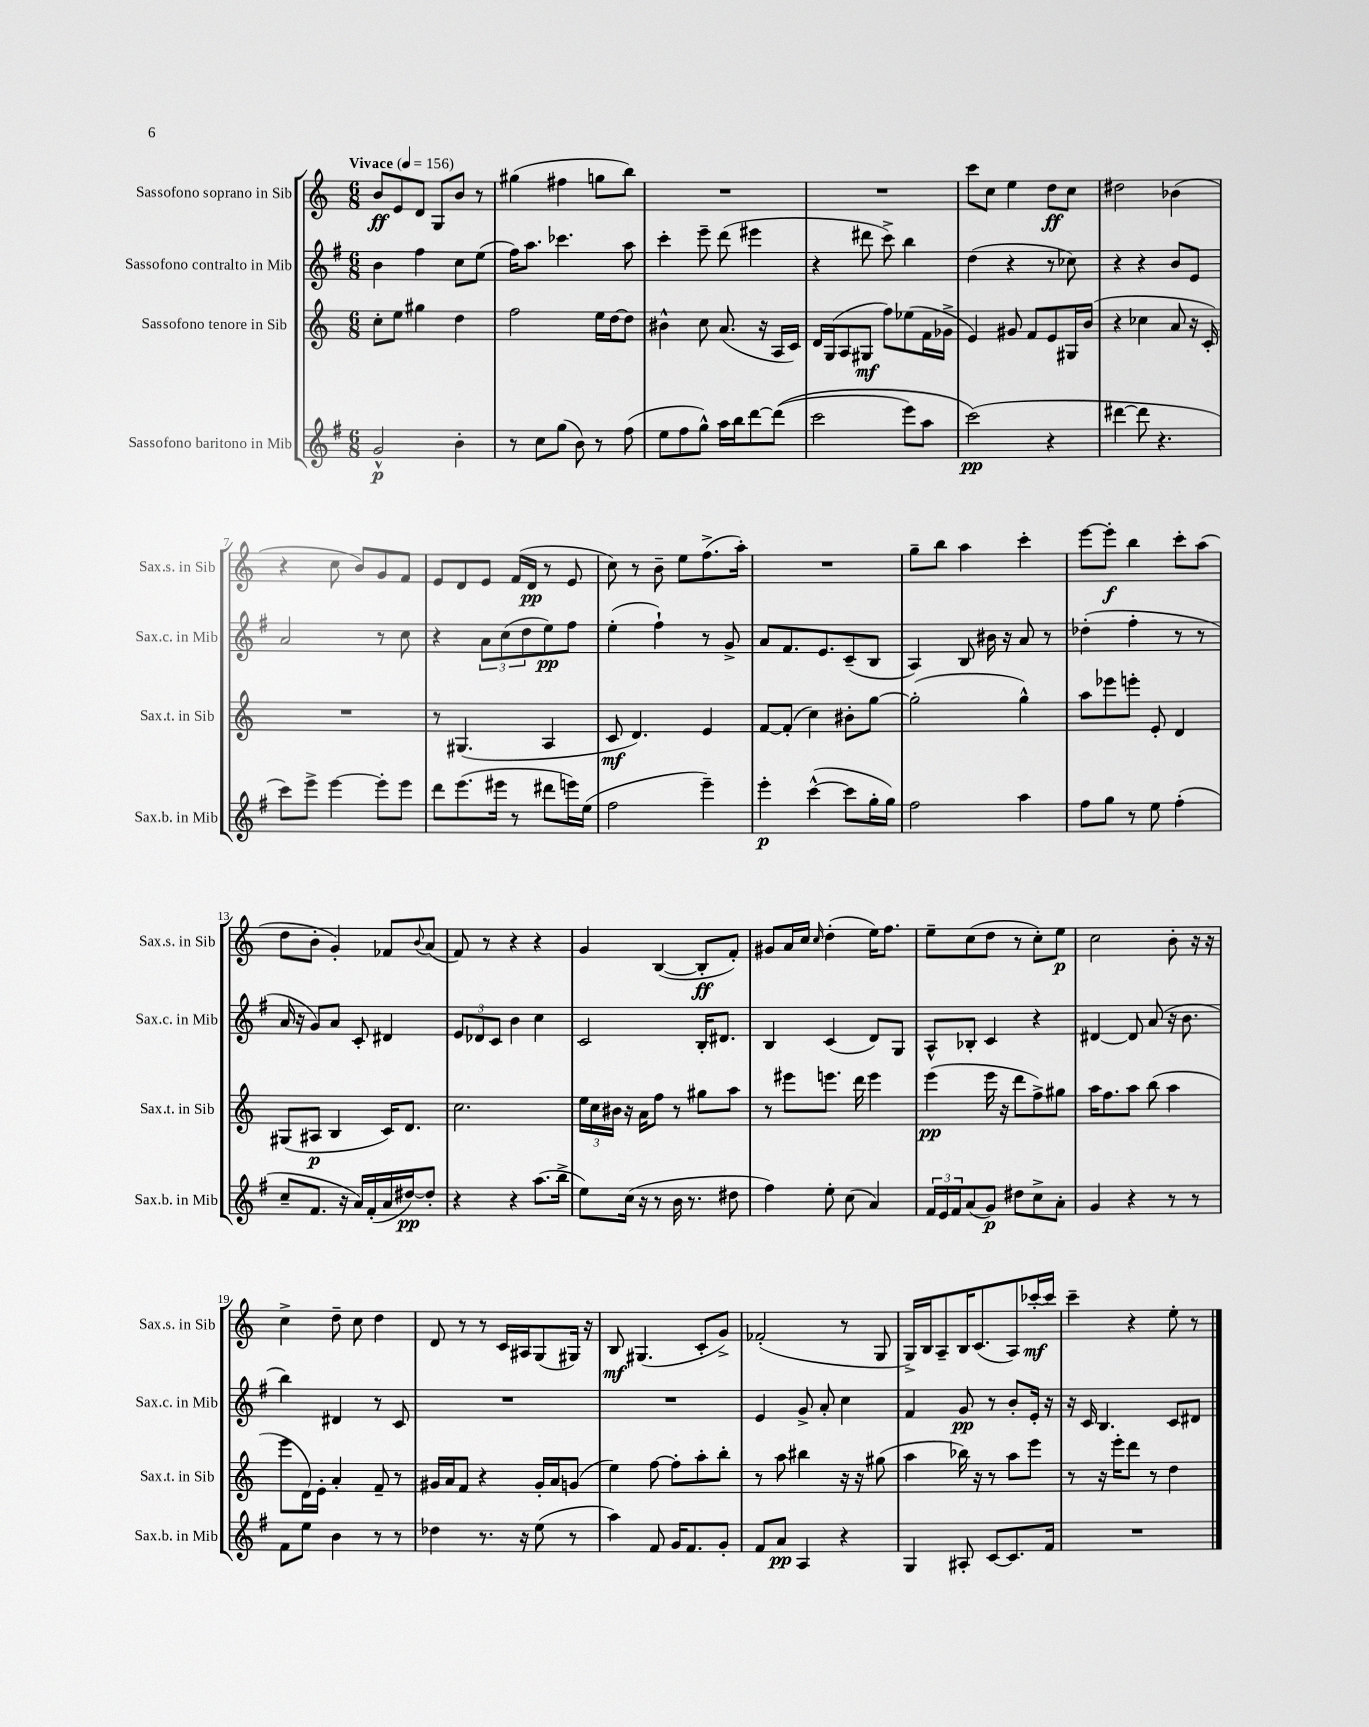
<<
\new StaffGroup <<
\new Staff = "s0" \with { instrumentName = "Sassofono soprano in Sib" shortInstrumentName = "Sax.s. in Sib" } {
    \clef treble \key c \major \numericTimeSignature \time 6/8 \tempo "Vivace" 4 = 156
    b'8\ff e'8 d'8 g8 b'8 r8 |
    gis''4( fis''4 g''8 b''8) |
    R2. |
    R2. |
    c'''8 c''8 e''4 d''8\ff c''8 |
    dis''2 bes'4( |
    r4 c''8 b'8) g'8 f'8 |
    e'8 d'8 e'8 f'16( d'16\pp r8 e'8 |
    c''8) r8 b'8-- e''8 f''8.->( a''16-.) |
    R2. |
    g''8-- b''8 a''4 c'''4-. |
    e'''8~ e'''8-.\f b''4 c'''8-. a''8( |
    d''8 b'8-. g'4-.) fes'8 \appoggiatura { b'8 } a'8( |
    f'8) r8 r4 r4 |
    g'4 b4~( b8-.\ff f'8-.) |
    gis'8 a'16 c''16 \grace { c''16 } d''4-.( e''16) f''8. |
    e''8-- c''8( d''8 r8 c''8-.) e''8\p |
    c''2 b'8-. r16 r16 |
    c''4-> d''8-- c''8 d''4 |
    d'8 r8 r8 c'16 ais16 g8( gis16) r16 |
    b8\mf gis4.( c'8-. g'8->) |
    fes'2-.( r8 g8 |
    g16->) b16 a8-- b16 c'8.( a8) ces'''16~-.\mf ces'''16 |
    c'''4-- r4 e''8-. r8 \bar "|." |
}
\new Staff = "s1" \with { instrumentName = "Sassofono contralto in Mib" shortInstrumentName = "Sax.c. in Mib" } {
    \clef treble \key g \major \numericTimeSignature \time 6/8
    b'4 fis''4 c''8 e''8( |
    fis''16) a''8. ces'''4. a''8 |
    c'''4-. e'''8-- d'''8( eis'''4 |
    r4 dis'''8 c'''8->) b''4 |
    d''4( r4 r8 ces''8) |
    r4 r4 b'8 e'8 |
    a'2 r8 c''8 |
    r4 \tuplet 3/2 { a'8 c''8( d''8 } e''8\pp) fis''8 |
    e''4-.( fis''4-!) r8 g'8-> |
    a'8 fis'8. e'8. c'8--( b8 |
    a4) b8 bis'16 r16 a'8 r8 |
    des''4-.( fis''4-. r8 r8 |
    a'16 r16 g'8) a'8 c'8-. dis'4 |
    \tuplet 3/2 { e'8 des'8 c'8 } b'4 c''4 |
    c'2 b16-. dis'8. |
    b4 c'4( d'8) g8 |
    a8-^ bes8-. c'4 r4 |
    dis'4~ dis'8 a'8( r16 b'8. |
    b''4) dis'4 r8 c'8 |
    R2. |
    R2. |
    e'4 g'8-> a'8-. c''4 |
    fis'4 g'8\pp r8 b'8-. e'16-. r16 |
    r16 c'16 b4. c'8 dis'8 \bar "|." |
}
\new Staff = "s2" \with { instrumentName = "Sassofono tenore in Sib" shortInstrumentName = "Sax.t. in Sib" } {
    \clef treble \key c \major \numericTimeSignature \time 6/8
    c''8-. e''8 gis''4 d''4 |
    f''2 e''16 d''16~ d''8 |
    bis'4-^ c''8 a'8.( r16 a16 c'16) |
    d'16 g16( a8 gis8\mf f''8) ees''8( f'16 ges'16-> |
    e'4) gis'8 f'8 e'8 gis16 b'16( |
    r4 ces''4 a'8 r16 c'16-.) |
    R2. |
    r8 gis4.( a4 |
    c'8\mf d'4.) e'4 |
    f'8~ f'8-.( c''4) bis'8-. g''8~ |
    g''2-.( g''4-^) |
    a''8 ees'''8 e'''8-. e'8-. d'4 |
    gis8( ais8\p b4 c'16) d'8. |
    c''2. |
    \tuplet 3/2 { e''16 c''16 bis'16 } r16 a'16 f''8 r8 gis''8 a''8 |
    r8 eis'''8 e'''8. d'''16 e'''4 |
    e'''4\pp( e'''16 r16 d'''8 f''8->) gis''8 |
    a''16 f''8. a''8 b''8( a''4 |
    e'''8 d'16) e'16-. a'4-. f'8-- r8 |
    gis'16 a'16 f'8 r4 gis'16-. a'16 g'8( |
    e''4) f''8~ f''8-. a''8-. b''8-. |
    r8 a''8 bis''4 r16 r16 gis''8( |
    a''4 bes''16) r16 r8 a''8 e'''8 |
    r8 r16 e'''16-. d'''8 r8 d''4 \bar "|." |
}
\new Staff = "s3" \with { instrumentName = "Sassofono baritono in Mib" shortInstrumentName = "Sax.b. in Mib" } {
    \clef treble \key g \major \numericTimeSignature \time 6/8
    g'2-^\p b'4-. |
    r8 c''8 g''8( b'8) r8 fis''8( |
    e''8 fis''8 g''8-^) a''16 b''16 d'''8~ d'''8(\( |
    c'''2 e'''8) a''8 |
    c'''2\pp(\) r4 |
    dis'''4~ dis'''8 r4. |
    c'''8) e'''8-> e'''4~ e'''8-. e'''8 |
    d'''8 e'''8.( eis'''16 r8 dis'''8 e'''16) e''16( |
    fis''2 e'''4--) |
    e'''4-.\p c'''4~-^( c'''8 g''16-. g''16) |
    fis''2 a''4 |
    fis''8 g''8 r8 e''8 fis''4-.( |
    c''8-- fis'8. r16 a'16) fis'16-.( a'16 dis''16~\pp) dis''8-. |
    r4 r4 a''8.( b''16-> |
    e''8) c''16( r16 r8 b'16 r8. dis''8 |
    fis''4) e''8-. c''8( a'4) |
    \tuplet 3/2 { fis'16 e'16 fis'16 } a'8( g'8\p) dis''8 c''8-> a'8-. |
    g'4 r4 r8 r8 |
    fis'8 e''8 b'4 r8 r8 |
    des''4 r8. r16 e''8( r8 |
    a''4) fis'8 g'16 fis'8. g'8-. |
    fis'8 a'8\pp a4 r4 |
    g4 ais8-. c'8~ c'8. fis'16 |
    R2. \bar "|." |
}
>>
>>
